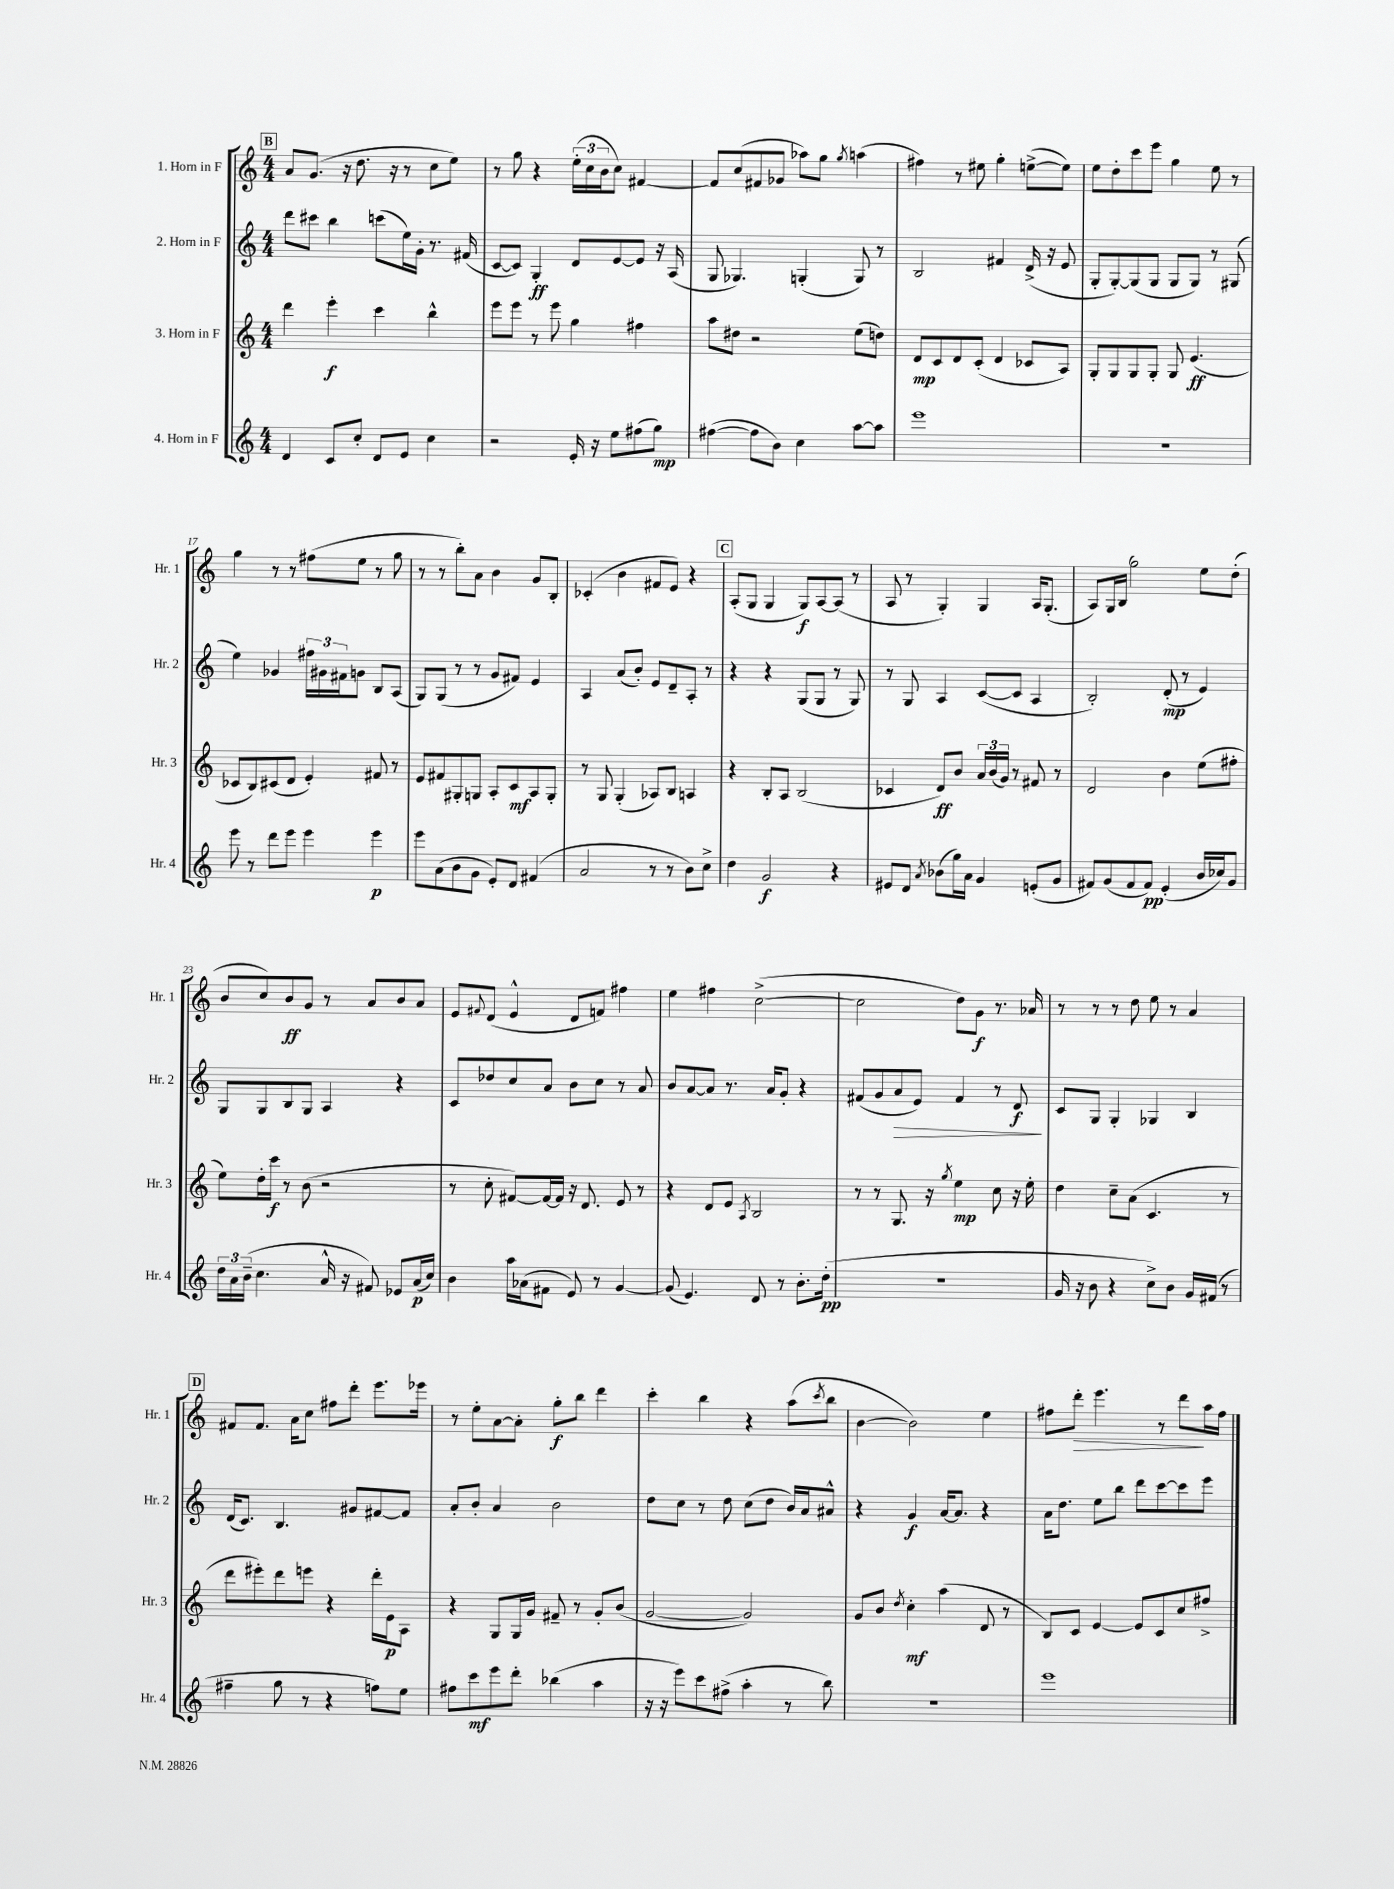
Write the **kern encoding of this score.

**kern	**kern	**kern	**kern
*staff4	*staff3	*staff2	*staff1
*clefG2	*clefG2	*clefG2	*clefG2
*k[]	*k[]	*k[]	*k[]
*M4/4	*M4/4	*M4/4	*M4/4
4d	4ddd	8ddd	8a
.	.	8ccc#	(8.g
8c	4eee'	4bb	.
.	.	.	16r
8cc'	.	.	8.dd
8d	4ccc	(8ccc	.
.	.	.	16r
8e	.	16ee)	8r
.	.	16g'	.
4cc	4bb^^	8.r	8cc
.	.	.	8ee)
.	.	(16f#	.
=	=	=	=
2r	8eee	[8c	8r
.	8eee	8c])	8gg
.	8r	4G'	4r
.	8eee	.	.
16e'	4gg	8d	(24ee'
.	.	.	24cc
16r	.	.	.
.	.	.	24b
8ee	.	[8e	8cc)
(8ff#	4ff#	8e]	[4f#
8gg)	.	16r	.
.	.	(16A	.
=	=	=	=
([4ff#	8aa	8G	8f#]
.	8dd#	4.G-)	(8cc
8ff#]	2r	.	8f#
8b)	.	.	8g-
4cc	.	(4G'	8aa-)
.	.	.	8gg
.	.	.	8qgg
[8aa	(8ee	8G)	(4aa
8aa]	8dd)	8r	.
=	=	=	=
1eee	8d	2B	4ff#)
.	8c	.	.
.	8d	.	8r
.	(8c'	.	8ee#
.	4d	4f#	4gg'
.	8c-	(16d^	([8ee^
.	.	16r	.
.	8A)	8e	8ee])
=	=	=	=
1r	8G'	8G'	8ee
.	8G	[8G')	8dd'
.	8G	(8G]	8ccc
.	8G'	8G	8eee
.	8G	8G	4gg
.	(4.e	8G)	.
.	.	8r	8ee
.	.	(8G#	8r
=	=	=	=
8eee	8c-	4ee)	4gg
8r	8B)	.	.
8ddd	(8c#	4g-	8r
8eee	8d	.	8r
4eee	4e')	24ff#	(8ff#
.	.	24g#	.
.	.	24f#	.
.	.	8g	8ee
4eee	8f#	8B	8r
.	8r	(8A	8gg
=	=	=	=
8eee	8e	8G)	8r
(8a	8f#	(8G	8r
8b	8G#'	8r	8bb')
8g	8G	8r	8a
8e')	8A'	8g	4b
8d	8c	8f#)	.
(4f#	8A	4e	8g
.	8G'	.	8B'
=	=	=	=
2a	8r	4A	(4c-'
.	8G	.	.
.	(4G'	(8a	4b
.	.	8b')	.
8r	8A-)	8e	8f#
8r	8B	8d~	8e)
8b)	4A	8A'	4r
8cc^	.	8r	.
=	=	=	=
4dd	4r	4r	(8A'
.	.	.	8G
2g	8B'	4r	4G
.	8A	.	.
.	(2B	(8G	8G)
.	.	8G	[8A
4r	.	8r	(8A]
.	.	8G)	8r
=	=	=	=
8e#	4c-	8r	8A
8d	.	8G	8r
8qa	.	.	.
(8b-	8d)	4A	4G')
16gg)	8b	.	.
16a	.	.	.
4g	24a	([8c	4G
.	(24b	.	.
.	24g)	.	.
.	8r	8c]	.
(8e'	8f#	4A	16A
.	.	.	(8.G'
8g	8r	.	.
=	=	=	=
8f#)	2d	2B')	8A)
(8g	.	.	16G
.	.	.	(16B
8f#	.	.	2gg)
8f#)	.	.	.
(4e'	4b	(8d'	.
.	.	8r	.
16b	(8ee	4e)	8ee
16cc-)	.	.	.
8g	8ff#'	.	(8dd'
=	=	=	=
24dd	8ee)	8G	8b
24a	.	.	.
(24b~	.	.	.
4.cc	16dd'	8G	8cc)
.	16ccc	.	.
.	8r	8B	8b
.	(8b	8G	8g
16a^^	2r	4A	8r
16r	.	.	.
8f#)	.	.	8a
8e-	.	4r	8b
(16a	.	.	8a
16cc)	.	.	.
=	=	=	=
4b	8r	8c	8e
.	.	.	8qqf#
.	8cc'	8dd-	(8d
16aa	[8f#)	8cc	4e^^
(16a-	.	.	.
8f#	16f#_	8a	.
.	16f#]	.	.
8e)	16r	8b	8d
.	8.d	.	.
8r	.	8cc	8f)
[4g	8e	8r	4ff#
.	8r	8a	.
=	=	=	=
(8g]	4r	8b	4ee
4.e)	.	[8a	.
.	8d	8a]	4ff#
.	8e	8.r	.
.	8qA	.	.
8d	2B	.	([2cc^
.	.	16a	.
8r	.	8g'	.
8.b'	.	4r	.
(16dd'	.	.	.
=	=	=	=
1r	8r	(8f#	2cc]
.	8r	8g	.
.	8.G	8a	.
.	.	8e)	.
.	16r	.	.
.	8qgg	.	.
.	4ee	4f#	8dd)
.	.	.	8g
.	8cc	8r	8.r
.	16r	8d	.
.	16ee'	.	16a-
=	=	=	=
16g	4dd	8c	8r
16r	.	.	.
8b	.	8G	8r
4r	8cc~	4G'	8r
.	(8a	.	8dd
8cc^)	4.c	4G-	8ee
8b	.	.	8r
16g	.	4B	4a
(16f#	.	.	.
8r	8r	.	.
=	=	=	=
4ff#~	8ddd	(16d	8f#
.	.	8.c)	.
.	8eee#')	.	8.f#
8gg	8ddd	4.B	.
.	.	.	16a
8r	8eee	.	8cc
4r	4r	.	8ff#
.	.	8g#	8ddd'
8ff)	16ddd'	[8f#	8.eee
.	16e	.	.
8ee	8A	8f#]	.
.	.	.	16eee-
=	=	=	=
8ff#	4r	8a'	8r
8ccc	.	8b'	8ee'
8eee	8G	4a	[8a
8ddd'	16G	.	8a']
.	16g	.	.
(4bb-	8f#~	2b	8gg'
.	8r	.	8bb
4aa	8g'	.	4ddd
.	(8b	.	.
=	=	=	=
16r	[2g	8dd	4ccc'
16r	.	.	.
8eee)	.	8cc	.
8ccc	.	8r	4bb
(8ff#^	.	8dd	.
4aa'	2g])	(8cc	4r
.	.	8dd	.
8r	.	16b)	(8aa
.	.	16a	.
.	.	.	8qccc
8bb)	.	8a#^^	8bb
=	=	=	=
1r	8g	4r	[4b
.	8b	.	.
.	8qdd	.	.
.	4cc'	4g	2b])
.	(4aa	[16a	.
.	.	8.a]	.
.	8d	4r	4ee
.	8r	.	.
=	=	=	=
1eee	8B)	16a	8ff#
.	.	8.dd	.
.	8c	.	8ddd'
.	[4e	8ee	4.eee
.	.	8bb	.
.	8e]	8ddd	.
.	8c	[8ccc	8r
.	8cc	8ccc]	8ddd
.	8ff#^	8eee	16aa
.	.	.	16ff#
==	==	==	==
*-	*-	*-	*-
